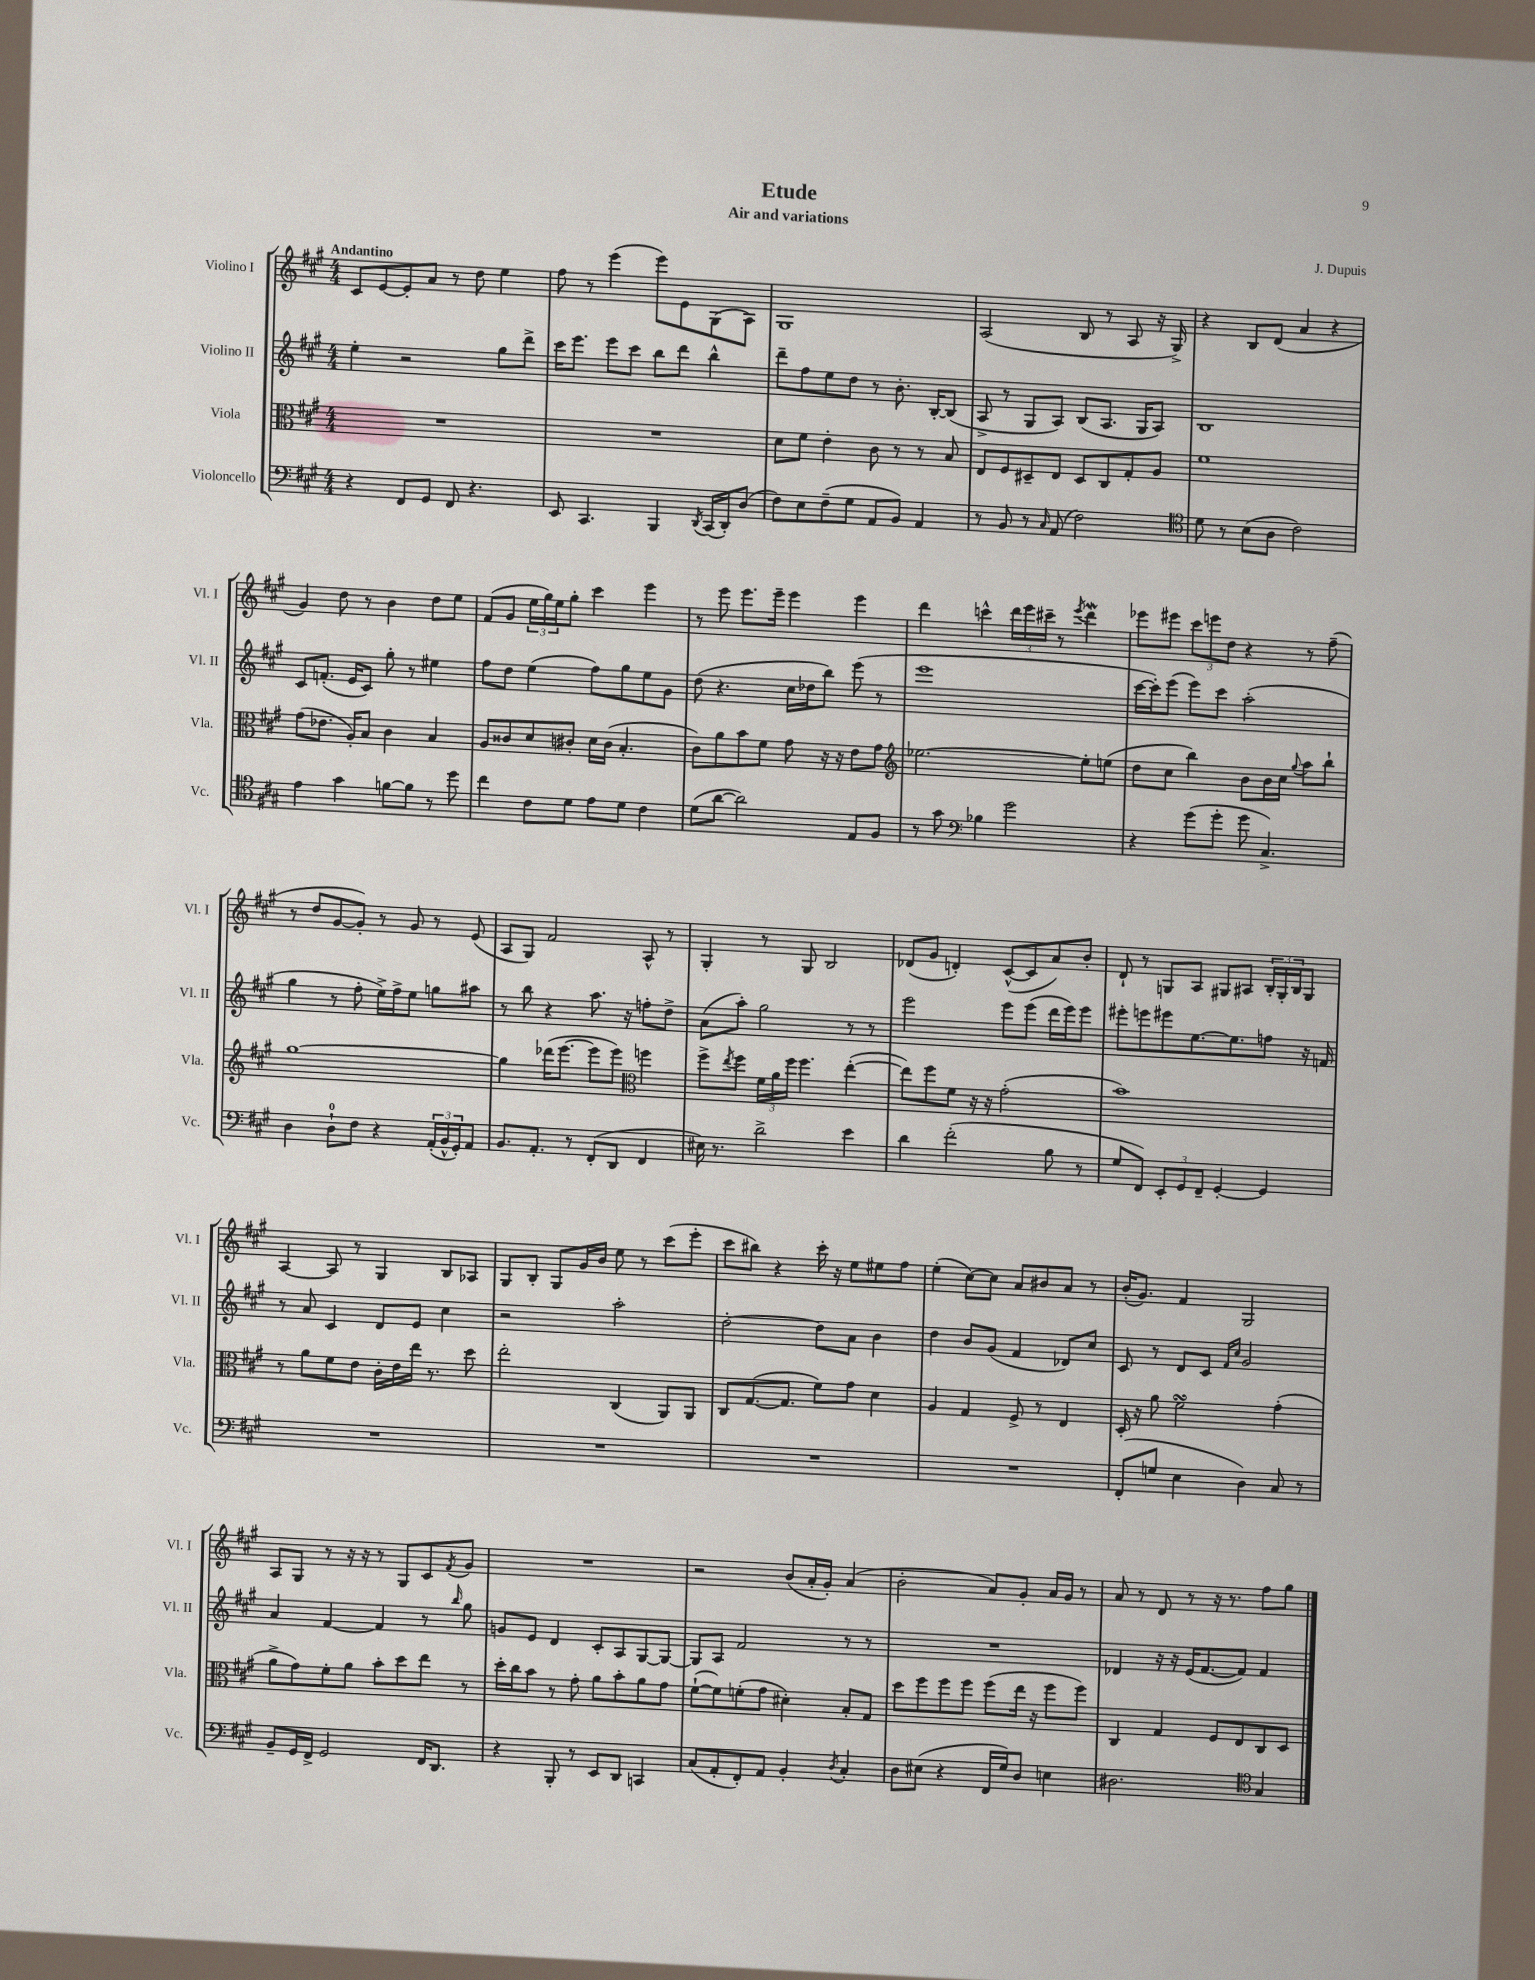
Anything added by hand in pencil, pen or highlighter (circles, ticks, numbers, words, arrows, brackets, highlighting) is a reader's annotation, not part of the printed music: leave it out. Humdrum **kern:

**kern	**kern	**kern	**kern
*staff4	*staff3	*staff2	*staff1
*clefF4	*clefC3	*clefG2	*clefG2
*k[f#c#g#]	*k[f#c#g#]	*k[f#c#g#]	*k[f#c#g#]
*M4/4	*M4/4	*M4/4	*M4/4
4r	1r	4ee'	8c#
.	.	.	[8e
8FF#	.	2r	8e']
8GG#	.	.	8a
8FF#	.	.	8r
4.r	.	.	8dd
.	.	8gg#	4ee
.	.	8ddd^	.
=	=	=	=
8EE	1r	16ccc#	8ff#
.	.	8.eee	.
4.CC#	.	.	8r
.	.	8eee	(4eee
.	.	8ccc#	.
4BBB	.	8bb	8eee)
.	.	8ddd	8e
8qDD	.	.	.
(16CC#	.	4bb^^	(8G#
16DD')	.	.	.
(8D	.	.	8A)
=	=	=	=
8F#)	8d	8ddd~	1G#
8E	8f#	8ff#	.
(8F#~	4e'	8ee	.
8G#	.	8dd	.
8AA	8c#	8r	.
8BB)	8r	8.b'	.
4AA	8r	.	.
.	.	[16B'	.
.	8B	(8B]	.
=	=	=	=
8r	8E	8A^	(2A
8BB	8F#	8r	.
8r	8D#~	8G#	.
16qqC#	.	.	.
(8AA	8E	8A)	.
2F#)	8D#	(8B	8B
.	8C#	8.A	8r
.	8G#'	.	8A
.	.	16G#	.
.	8A	8A)	16r
.	.	.	16G#^)
=	=	=	=
*clefC4	*	*	*
8d	1f#	1B	4r
8r	.	.	.
(8B	.	.	8B
8A	.	.	(8d
2c#)	.	.	4a
.	.	.	4r
=	=	=	=
4e	(8g#	8c#	4g#)
.	8.e-	(8.f'	.
4g#	.	.	8dd
.	16A')	16e	.
.	8B	8c#)	8r
[8f	4c#	8gg#'	4b
8f]	.	8r	.
8r	4B	4ee#	8dd
8dd	.	.	8ee
=	=	=	=
4cc#	8A	8ff#	(8f#
.	8c##	8dd	8g#
8c#	8d	(4ee	24ee
.	.	.	24gg#)
.	.	.	24ee
8d	8c#'	.	8gg#'
8e	16d	8ff#)	4ccc#
.	(16c#	.	.
8d	4.B'	8gg#	.
4c#	.	8ee	4eee
.	.	8g#	.
=	=	=	=
(8d	8c#)	(8dd	8r
[8a	8a	4.r	8eee
2a])	8b	.	8.eee
.	8f#	.	.
.	.	.	16eee~
.	8g#	16cc#	4eee
.	.	16dd-	.
.	16r	8bb)	.
.	16r	.	.
8E	8e	(8eee	4eee
8F#	8g#	8r	.
=	=	=	=
*	*clefG2	*	*
8r	[2.ee-	1eee	4ddd
8g#	.	.	.
*clefF4	*	*	*
4B-	.	.	4ccc^^
2g#	.	.	24ddd
.	.	.	24eee
.	.	.	24ccc#~
.	.	.	8r
.	.	.	8qeee
.	8ee-']	.	4ddd
.	(8ee	.	.
=	=	=	=
4r	8dd	[16ccc#	8eee-
.	.	16ccc#'])	.
.	8cc#	(8eee	8eee#
(8g#	4bb)	8eee)	12ccc#
.	.	.	12eee
8g#'	.	8ccc#	.
.	.	.	12dd
8g#	8b	(2aa'	4r
4.C#^)	16b	.	.
.	16cc#	.	.
.	8qqgg#	.	.
.	8aa	.	8r
.	8bb`	.	(8ff#~
=	=	=	=
4D	[1gg#	4gg#	8r
.	.	.	8dd
8D`	.	8r	[8g#
8F#	.	8ff#'	8g#'])
4r	.	16ee^)	8r
.	.	16ff#^	.
.	.	8ee	8g#
(24AA'	.	8gg	8r
24BB^^	.	.	.
24GG#')	.	.	.
8AA	.	8aa#	(8e
=	=	=	=
8.BB	4gg#]	8r	8A
.	.	8bb	8G#)
8.AA'	.	.	.
.	(16ddd-	4r	2f#
.	[8.eee	.	.
8r	.	.	.
(8FF#'	8eee]	8.aa	.
8DD	8eee)	.	.
.	.	16r	.
*	*clefC3	*	*
4FF#	4ff	8ff'	8A^^
.	.	8dd^	8r
=	=	=	=
16E#)	8ff#^	(8a	4G#'
8.r	.	.	.
.	8qee	.	.
.	8ff#	8aa')	.
2d^	24f#	2gg#	8r
.	24a	.	.
.	24ff#	.	.
.	4.ff#	.	8G#
.	.	.	2B
4e	([4ee'	8r	.
.	.	8r	.
=	=	=	=
4d	8ee])	2eee	(8d-
.	8ff#	.	8g#
(2f#'	8f#	.	4d')
.	16r	.	.
.	16r	.	.
.	(2g#'	8eee	([8c#^^
.	.	(8eee	8c#]
8B	.	16ddd	8a)
.	.	16eee)	.
8r	.	8eee	8b'
=	=	=	=
8G#	1b)	8eee#'	8d`
8FF#)	.	8eee	8r
12EE'	.	8eee#	8G
12GG#	.	.	.
.	.	[8.ee	8A
12FF#~	.	.	.
[4GG#'	.	.	8G#
.	.	8.ee]	.
.	.	.	8A#
4GG#]	.	8ff	24B'
.	.	.	24G#'
.	.	.	24B
.	.	16r	8G#
.	.	16f	.
=	=	=	=
1r	8r	8r	[4A
.	8a	8a	.
.	8f#	4c#	8A]
.	8e	.	8r
.	16c#'	8d	4G#
.	16e	.	.
.	16ee	8e	.
.	8.r	.	.
.	.	4cc#	8B
.	8dd	.	8A-
=	=	=	=
1r	2ee'	2r	8G#
.	.	.	8B'
.	.	.	8G#
.	.	.	16g#
.	.	.	16b
.	(4C#	2aa'	8ee
.	.	.	8r
.	8AA)	.	(8ccc#
.	8AA	.	8eee'
=	=	=	=
1r	8C#	[2dd'	8ccc#
.	([8.G#	.	8bb#)
.	.	.	4r
.	8.G#]	.	.
.	8f#)	8dd]	16ccc#'
.	.	.	16r
.	8g#	8a	8ee
.	4d	4b	8ee#
.	.	.	8ff#
=	=	=	=
1r	4A	4dd	(4ee'
.	4G#	8b	[8cc#)
.	.	(8g#	8cc#]
.	8F#^	4f#	8a
.	8r	.	8b#
.	4E	8d-)	8a
.	.	8cc#	8r
=	=	=	=
(8FF#'	16D'	8c#	(16b'
.	16r	.	8.g#)
8G	8a	8r	.
4E	2f#	8d	4f#
.	.	8c#	.
.	.	16qqf#	.
.	.	16qqcc#	.
4D)	.	2g#	2G#
8C#	(4g#'	.	.
8r	.	.	.
=	=	=	=
8BB~	8a^	4a	8A
16GG#	8g#)	.	8G#
16FF#^	.	.	.
2GG#	8f#'	[4f#	8r
.	8a	.	16r
.	.	.	16r
.	8b'	4f#]	8r
.	8dd	.	8G#
16FF#	8ee	8r	8c#
8.DD	.	.	.
.	.	16qqbb	8qf#
.	8r	8gg#	8g#
=	=	=	=
4r	16dd'	8g	1r
.	16cc#	.	.
.	8b	8e	.
8BBB'	8r	4d	.
8r	8g#'	.	.
8EE	8a	8c#'	.
8DD	8b'	8A	.
4CC	8a	[8G#	.
.	8g#	8G#_	.
=	=	=	=
(8C#	([8f#`	8G#]	2r
8AA'	8f#])	8A	.
8FF#')	(8f'	2f#	.
8AA	8g#	.	.
4BB'	4d#')	.	(8b
.	.	.	16a'
.	.	.	16g#')
8qD	.	.	.
4C#'	8B'	8r	(4a
.	8G#	8r	.
=	=	=	=
8D	8dd	1r	2b'
(8E#	8ff#	.	.
4r	8ff#	.	.
.	8ff#	.	.
16FF#	(8ff#	.	8a)
16G#)	.	.	.
8D	16ee	.	8g#'
.	16r	.	.
4E	8ff#	.	16a
.	.	.	16g#
.	8ff#)	.	8r
=	=	=	=
2.D#	4C#	4d-	8a
.	.	.	8r
.	4G#	16r	8d
.	.	16r	.
.	.	(16e	8r
.	.	[8.f#	.
.	8F#	.	16r
.	.	.	8.r
.	8E	8f#])	.
*clefC4	*	*	*
4G#	8C#	4f#	8ff#
.	8D	.	8gg#
==	==	==	==
*-	*-	*-	*-
